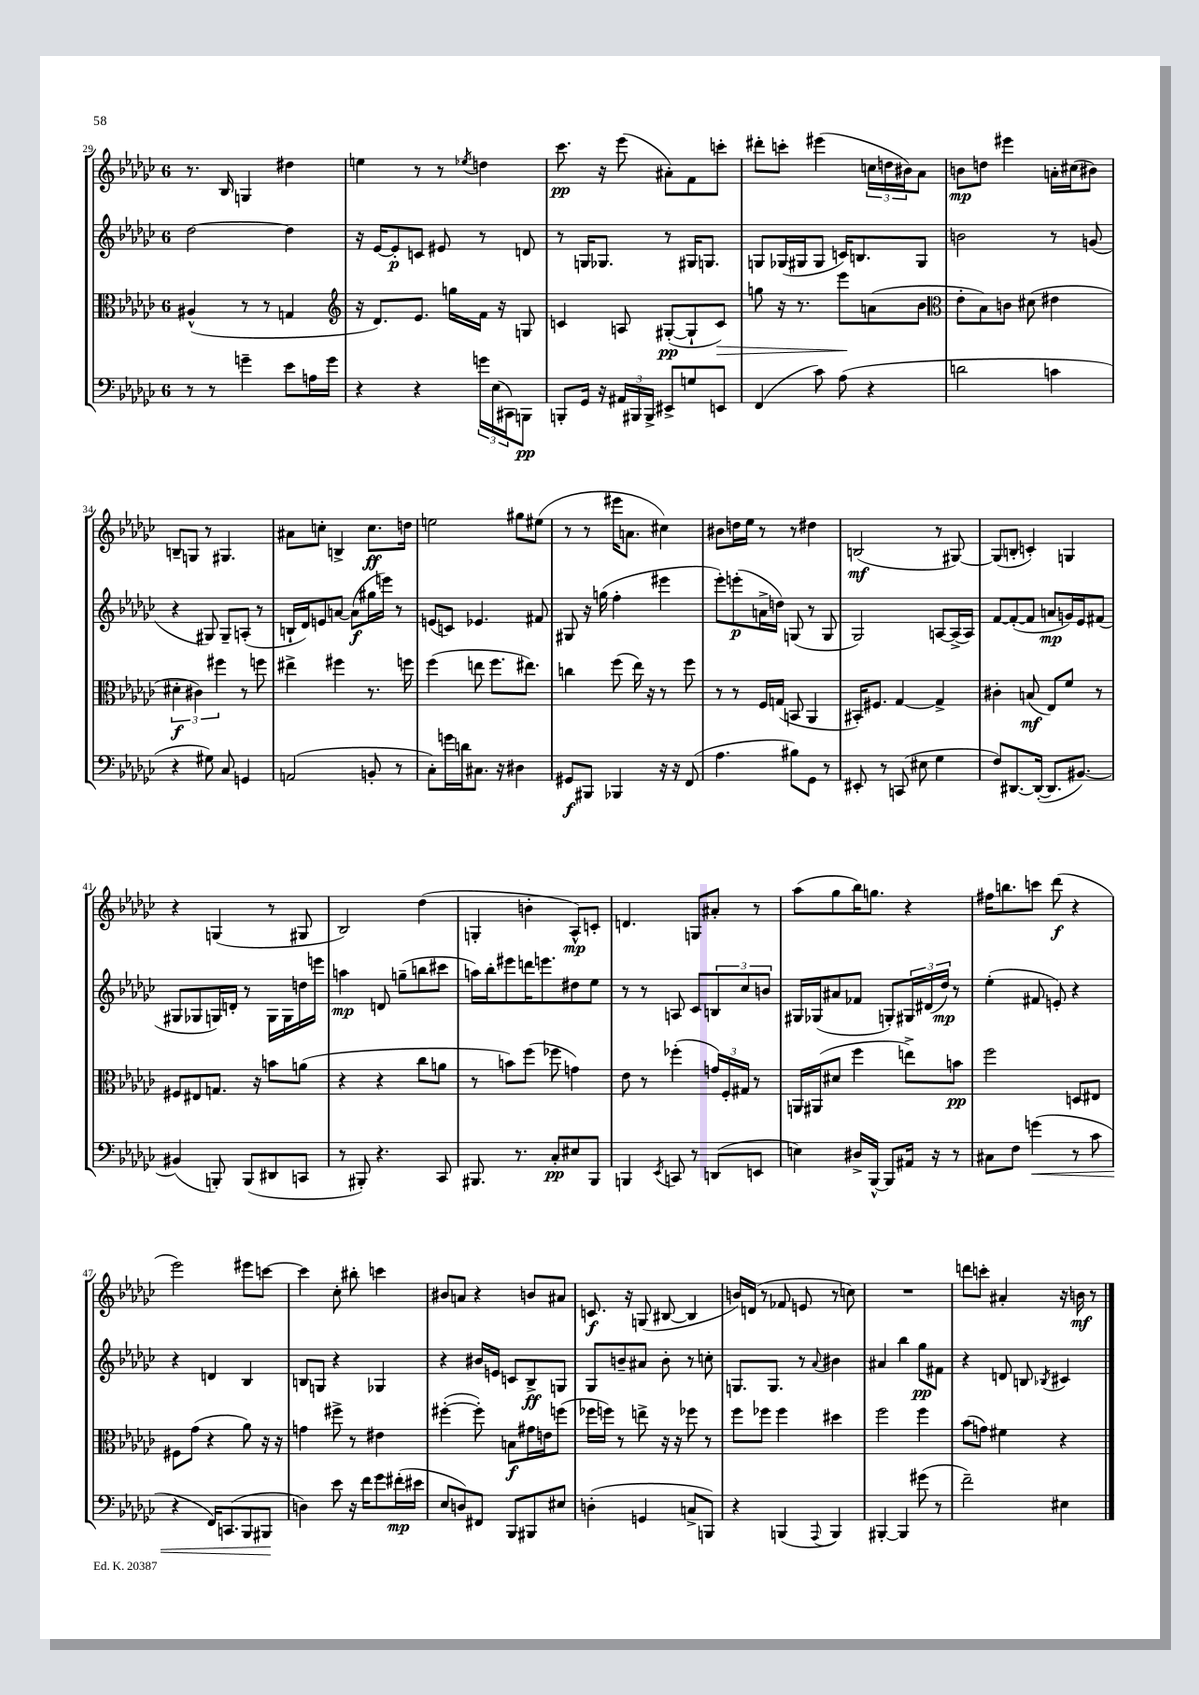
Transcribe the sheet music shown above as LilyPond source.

<<
\new StaffGroup <<
\new Staff = "s0" {
    \clef treble \key ges \major \once \override Staff.TimeSignature.style = #'single-digit \time 6/8
    r8. bes16 g4 dis''4 |
    e''4 r8 r8 \acciaccatura { ees''8 } d''4 |
    ces'''8.\pp r16 ees'''8( ais'8-.) f'8 c'''8-. |
    dis'''8-. c'''8-. eis'''4( \tuplet 3/2 { c''16 d''16 bis'16) } aes'8 |
    b'8\mp d''8 eis'''4 a'16-. cis''16( bis'8) |
    b8-- g8 r8 gis4. |
    ais'8 c''8-. b4-> c''8.\ff d''16 |
    e''2 gis''8 eis''8( |
    r8 r8 eis'''16 a'8. cis''4) |
    bis'8 d''16 ees''16 r8 r8 dis''4 |
    b2\mf( r8 gis8~) |
    gis8( b8-. c'4-.) g4 |
    r4 g4( r8 gis8 |
    bes2) des''4( |
    g4-. b'4-. aes8-^\mp) c'8-. |
    d'4. g8 ais'8-. r8 |
    aes''8( ges''8 bes''16) g''8. r4 |
    fis''16 b''8. c'''8 des'''8\f( r4 |
    ees'''2) eis'''8 c'''8~ |
    c'''4 ces''8-. bis''8-. c'''4 |
    bis'8 a'8 r4 b'8 ais'8 |
    c'8.\f r16 g8( bis8~ bis4 |
    b'16) d'16( r8 fes'8 e'8 r8 c''8) |
    R2. |
    d'''8 c'''8-. ais'4-. r16 b'16\mf r8 \bar "|." |
}
\new Staff = "s1" {
    \clef treble \key ges \major \once \override Staff.TimeSignature.style = #'single-digit \time 6/8
    des''2~ des''4 |
    r16 ees'16~ ees'8-.\p c'8 eis'8 r8 d'8 |
    r8 g16 ges8. r8 gis16 g8. |
    g8 ges16( gis16 gis8 c'16) b8. gis8 |
    b'2 r8 g'8( |
    r4 gis8) gis8-- a8-.( r8 |
    b16-! des'16) e'8 a'8~ a'8\f( gis''16 e'''16) r8 |
    e'8( c'8) ees'4. fis'8 |
    gis8 r16 g''16( f''4-. eis'''4 |
    ees'''8-.) e'''8-.\p( a'16-> d''16) g8( r8 g8 |
    ges2) a8~ a16->( a16) |
    f'8~ f'8~-.( f'8 a'8\mp g'16) ees'16 fis'8( |
    gis8 ges8 g16) d'16-. r8 g16 g16 d''16 e'''16 |
    a''4\mp d'8 g''8--( b''8 cis'''8 |
    a''16) bes''16-. eis'''8 d'''16 e'''8. dis''8 ees''8 |
    r8 r8 a8 ces'8 \tuplet 3/2 { b8 ces''8 b'8 } |
    gis16 ges16( ais'8 fes'8 g8-.) \tuplet 3/2 { gis16 dis'16( des''16\mp) } r8 |
    ees''4-.( fis'8 e'8-.) r4 |
    r4 d'4 bes4 |
    b8 g8 r4 ges4 |
    r4 bis'16 e'16 c'8 bes8->\ff g8 |
    ges8 b'8-- ais'8 b'8-. r8 c''8-. |
    g8. g8. r8 \appoggiatura { aes'8 } bis'4 |
    ais'4 bes''4 ges''8\pp fis'8 |
    r4 d'8 b8 \acciaccatura { bes8 } cis'4 \bar "|." |
}
\new Staff = "s2" {
    \clef alto \key ges \major \once \override Staff.TimeSignature.style = #'single-digit \time 6/8
    ais4-^( r8 r8 g4 |
    \clef treble r16 des'8.) ees'8. g''16 f'16 r16 g8 |
    c'4 a8 gis8~-.\pp( gis8-! c'8\>) |
    g''8 r16 r8. ees'''8\! a'8( bes'8 |
    \clef alto ees'8-. bes8) c'8 dis'8( eis'4 |
    \tuplet 3/2 { dis'4-.\f cis'4) fis''4 } r8 f''8 |
    eis''4-> fis''4 r8. f''16 |
    f''4( e''8 f''8. eis''8.) |
    c''4 f''8( ees''16) r16 r8 f''8 |
    r8 r8 f16 g16( b,8 aes,4 |
    bis,16-.) fis8. ges4~ ges4-> |
    cis'4-. b8\mf( ees8) f'8 r8 |
    fis8 eis8 g8. r16 b'8 a'8( |
    r4 r4 ces''8 a'8 |
    r8 b'8) f''8( fes''8 g'4) |
    ees'8 r8 fes''4-.( \tuplet 3/2 { g'16) f16-. gis16 } r8 |
    a,16 ais,16( dis'8 f''4 e''8->) b'8\pp |
    f''2 d8 eis8 |
    fis8 ges'8( r4 aes'8) r16 r16 |
    g'4 fis''8-> r8 eis'4 |
    fis''4~-.( fis''8-.) b8\f gis'16 e'16 f''8( |
    fes''16 f''16) r8 e''8-> r16 r16 fes''8 r8 |
    f''8 fes''8 fes''4 dis''4 |
    f''2 f''4 |
    bes'8( g'8) fis'4 r4 \bar "|." |
}
\new Staff = "s3" {
    \clef bass \key ges \major \once \override Staff.TimeSignature.style = #'single-digit \time 6/8
    r8 r8 g'4-- ees'8 a16 g'16 |
    r4 r4 \tuplet 3/2 { g'16 ees16( cis,16) } b,,8\pp |
    b,,8-. ges,16 r16 \tuplet 3/2 { ais,16 bis,,16 bis,,16-> } eis,8-> g8 e,8 |
    f,4( ces'8) aes8( r4 |
    d'2 c'4 |
    r4 gis8) ces8 g,4 |
    a,2( b,8-. r8 |
    ces8-.) g'16 d'16 cis8. r16 dis4 |
    gis,8\f bis,,8 bes,,4 r16 r16 f,8( |
    aes4. bis8) ges,8 r8 |
    eis,8-. r8 c,8( eis8 ges4 |
    f8) dis,8.~ dis,16~-.( dis,8. bis,8.~) |
    bis,4( b,,8-.) b,,8( dis,8 c,8 |
    r8 bis,,8-.) r4. ces,8 |
    bis,,8. r8. ces8-.\pp eis8 bis,,8 |
    b,,4 \acciaccatura { ees,8 } c,8 r8 d,8( e,8 |
    e4) dis16-> bes,,16~-^ bes,,8 ais,16 r16 r8 |
    cis8 f8 g'4\<( r8 ces'8 |
    r4 f,16) c,8.( bes,,8 bis,,8\! |
    d4) ees'8 r16 f'16 ges'8 fis'16-.\mp( eis'16 |
    ees8 d8) fis,8 bes,,8 bis,,8 eis8 |
    d4-.( g,4 c8-> b,,8) |
    r4 b,,4( \appoggiatura { aes,,8 } b,,4) |
    bis,,4~-. bis,,4 gis'8( r8 |
    f'2--) eis4 \bar "|." |
}
>>
>>
\layout { \context { \Score currentBarNumber = #29 } }
